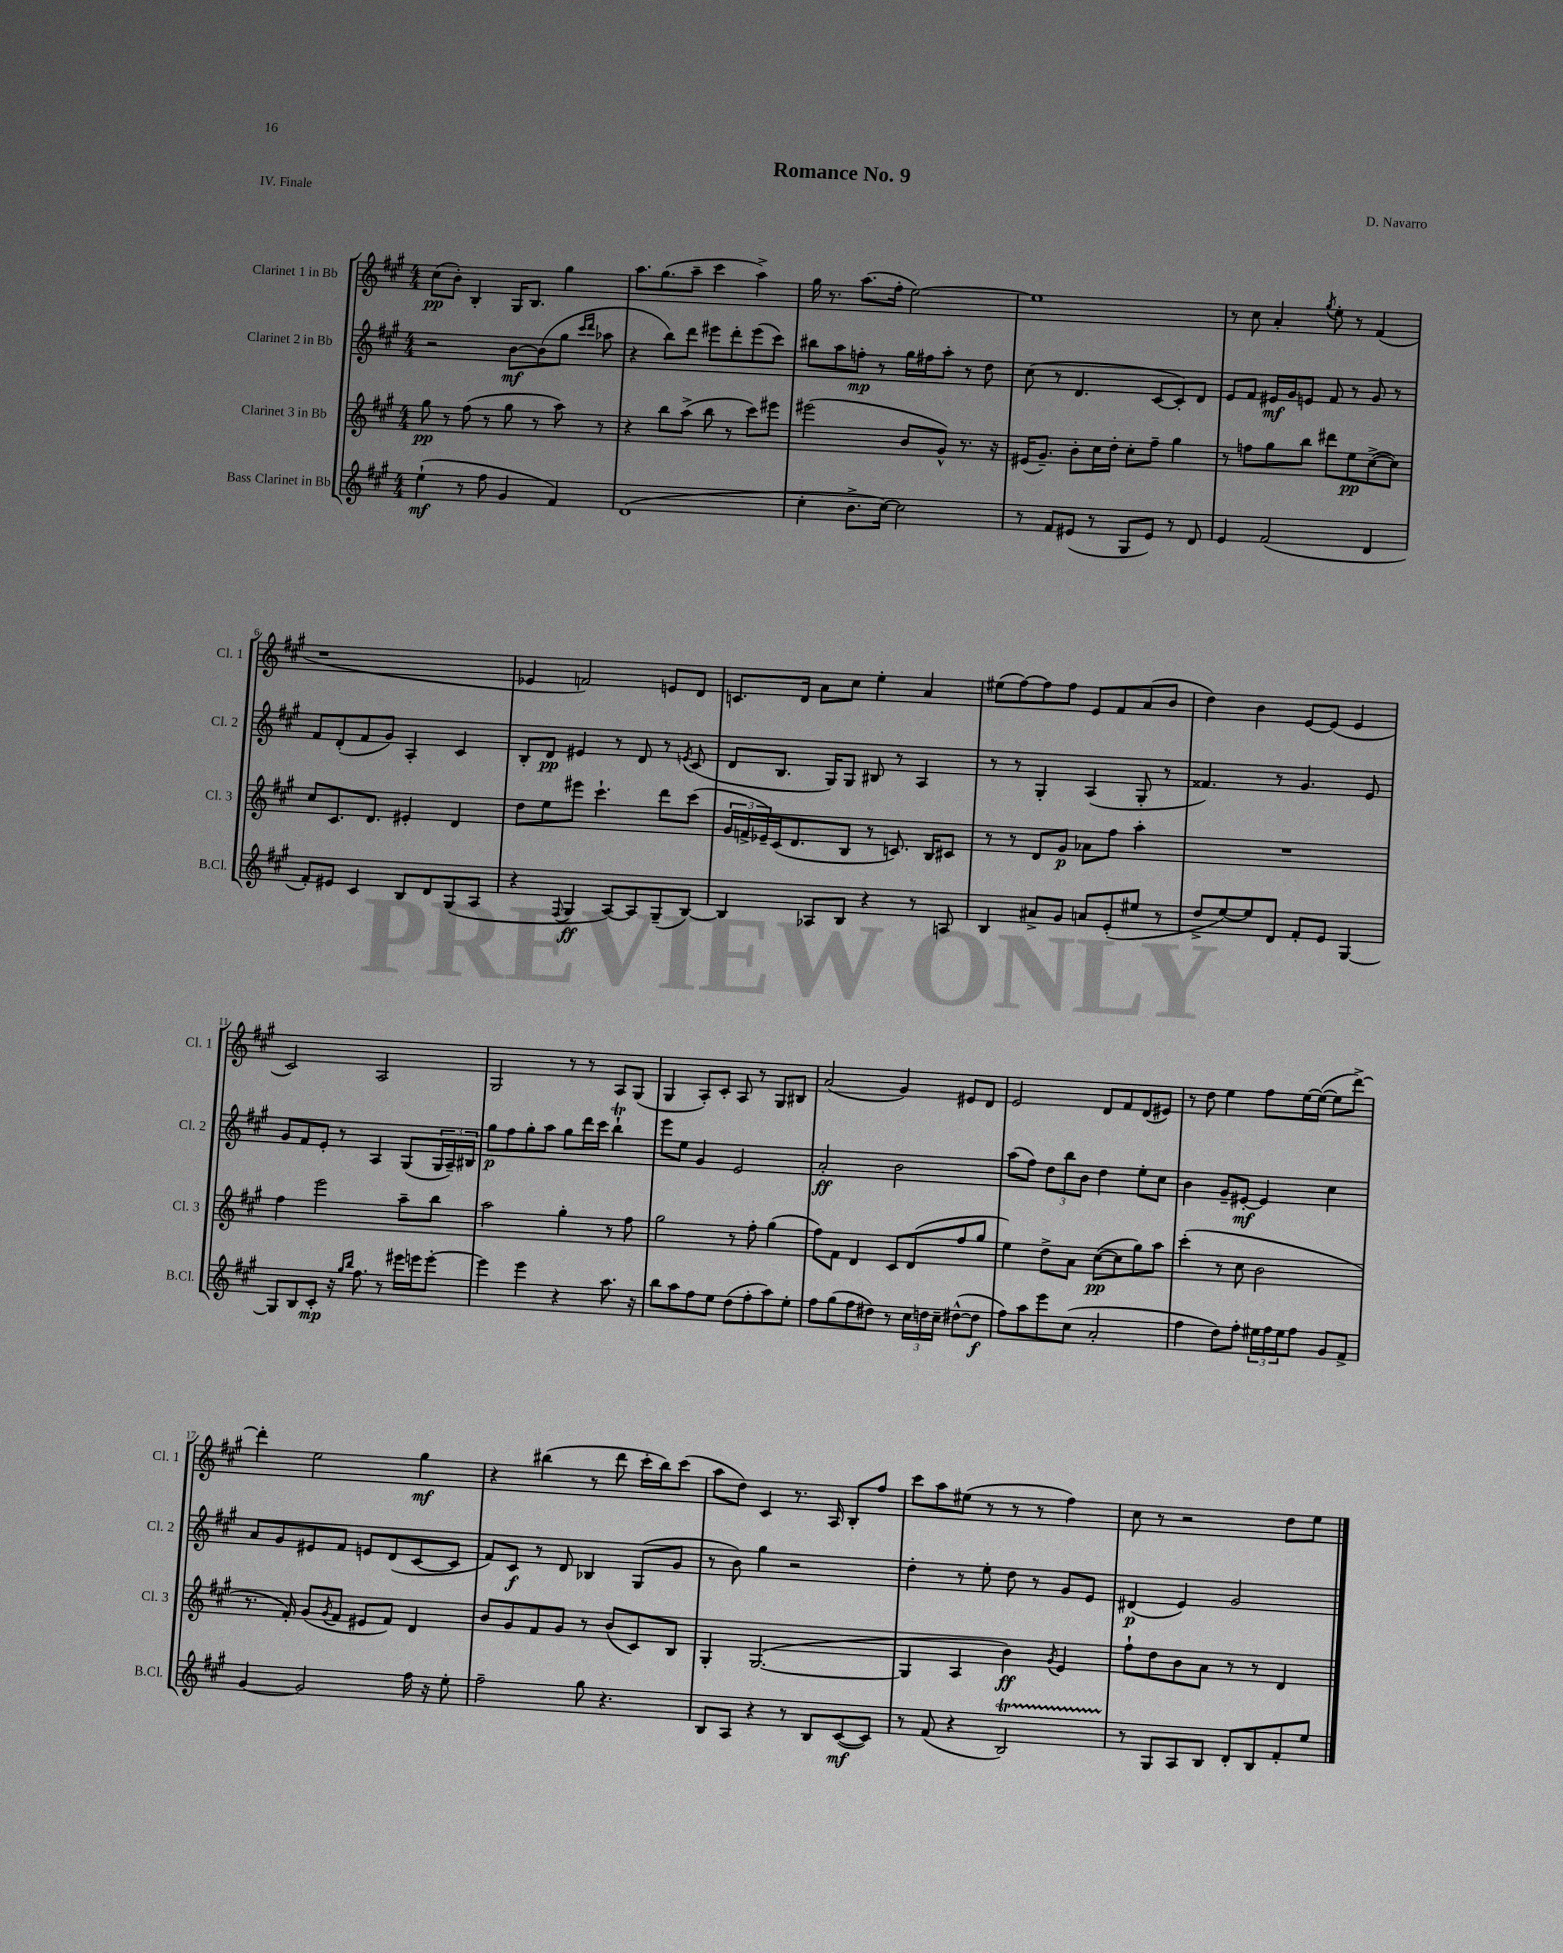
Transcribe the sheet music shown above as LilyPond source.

\header { title = "Romance No. 9" composer = "D. Navarro" piece = "IV. Finale" }
<<
\new StaffGroup <<
\new Staff = "s0" \with { instrumentName = "Clarinet 1 in Bb" shortInstrumentName = "Cl. 1" } {
    \clef treble \key a \major \numericTimeSignature \time 4/4
    cis''8\pp( b'8-.) b4-. gis16 b8. gis''4 |
    a''8. gis''8.( a''8-- cis'''4 a''4->) |
    gis''16 r8. a''8.( fis''16-. e''2~) |
    e''1 |
    r8 cis''8 a'4-. \acciaccatura { gis''8 } e''8-. r8 fis'4( |
    r1 |
    ees'4 f'2) e'8 d'8 |
    c'8. d'16 a'8 cis''8 e''4-. a'4 |
    eis''8( fis''8~) fis''8 fis''8 e'8 fis'8 a'8( b'8 |
    d''4) b'4 e'8~ e'8( e'4 |
    cis'2) a2 |
    gis2 r8 r8 a8 gis8( |
    gis4 a8-.) cis'8-. a8 r8 gis8 bis8 |
    a'2( gis'4) eis'8 d'8 |
    e'2 d'8 fis'8 d'8( eis'8) |
    r8 d''8 e''4 fis''8 e''16~ e''16~( e''8 d'''8~->) |
    d'''4-. e''2 gis''4\mf |
    r4 bis''4( r8 d'''8 cis'''16-. bis''16) cis'''8( |
    a''8 d''8) cis'4 r8. a16 b8-. fis''8 |
    cis'''8 a''8 eis''8( r8 r8 r8 fis''4) |
    cis''8 r8 r2 d''8 e''8 \bar "|." |
}
\new Staff = "s1" \with { instrumentName = "Clarinet 2 in Bb" shortInstrumentName = "Cl. 2" } {
    \clef treble \key a \major \numericTimeSignature \time 4/4
    r2 b'8~\mf b'8( gis''8 \grace { cis'''16 d'''16 } aes''8 |
    r4 b''8) d'''8 eis'''8 d'''8-. eis'''8( cis'''8) |
    bis''8 a''8 f''8-.\mp r8 gis''16 fis''16 a''8-. r8 d''8 |
    cis''8( r8 d'4. cis'8~ cis'8-.) d'8 |
    e'8 fis'8 eis'16\mf gis'16 e'8 fis'8 r8 gis'8 r8 |
    fis'8 d'8-.( fis'8 gis'8) a4-. cis'4 |
    b8-. d'8\pp eis'4 r8 d'8 r8 \acciaccatura { e'8 } cis'8( |
    d'8 b8. gis16) gis8 bis8 r8 a4 |
    r8 r8 gis4-. a4( gis8-. r8 |
    fisis'4.) r8 gis'4. e'8 |
    gis'8 fis'8 e'8-. r8 a4 gis8( \tuplet 3/2 { gis16 a16--) bis16 } |
    gis''8\p fis''8 gis''8-. a''8 gis''8 d'''16 cis'''16 b''4-!\trill |
    e'''8 e''8 gis'4 e'2 |
    a'2-.\ff b'2 |
    a''8( fis''8) \tuplet 3/2 { d''8 b''8 b'8 } d''4 e''8-. cis''8 |
    b'4 gis'8-- eis'8~-.\mf eis'4 cis''4 |
    a'8 gis'8 eis'8 fis'8 e'8 d'8( cis'8~ cis'8 |
    fis'8) cis'8\f r8 d'8 bes4 gis8( gis'8 |
    r8 b'8) gis''4 r2 |
    d''4-. r8 e''8-. d''8 r8 gis'8 e'8 |
    dis'4\p( e'4) gis'2 \bar "|." |
}
\new Staff = "s2" \with { instrumentName = "Clarinet 3 in Bb" shortInstrumentName = "Cl. 3" } {
    \clef treble \key a \major \numericTimeSignature \time 4/4
    gis''8\pp r8 fis''8( r8 gis''8 r8 a''8) r8 |
    r4 b''8 a''8->( b''8 r8 cis'''8) eis'''8 |
    eis'''2( b'8 gis'8-^) r8. r16 |
    eis'16( gis'8.--) b'8-. cis''16 d''16-. cis''8-. fis''8-- gis''4 |
    r8 f''8 gis''8 b''8 dis'''8 e''8\pp cis''8~->( cis''8) |
    cis''8 cis'8. d'8. eis'4-. d'4 |
    d''8 e''8 eis'''8 cis'''4.-! d'''8 cis'''8( |
    \tuplet 3/2 { gis'16 f'16-> ees'16--) } cis'16( d'8. b8 r8 c'8.) b16 cis'8 |
    r8 r8 d'8 gis'8\p aes'8 fis''8 a''4-. |
    R1 |
    fis''4 e'''2 a''8-- b''8 |
    a''2 gis''4-. r8 fis''8 |
    gis''2 r8 fis''8-. gis''4( |
    fis''8) fis'8 d'4 cis'8 d'8( fis''8 gis''8 |
    e''4) d''8-> a'8 cis''8~\pp( cis''8 gis''8) a''8 |
    cis'''4-.( r8 cis''8 b'2 |
    r8. fis'16-.) gis'8( \acciaccatura { gis'8 } fis'8 eis'8 fis'8) d'4 |
    b'8 gis'8 fis'8 gis'8 r8 b'8( cis'8) b8 |
    gis4-. gis2.~( |
    gis4 a4 b'4\ff) \acciaccatura { gis'8 } e'4 |
    fis''8-! d''8 b'8 a'8 r8 r8 d'4 \bar "|." |
}
\new Staff = "s3" \with { instrumentName = "Bass Clarinet in Bb" shortInstrumentName = "B.Cl." } {
    \clef treble \key a \major \numericTimeSignature \time 4/4
    e''4-!\mf( r8 fis''8 gis'4 fis'4) |
    d'1( |
    cis''4-. b'8.-> cis''16~) cis''2 |
    r8 fis'8 eis'8( r8 gis8 eis'8) r8 d'8 |
    e'4 fis'2( d'4 |
    fis'8-.) eis'8 cis'4 b8 d'8 gis8( a8 |
    r4 \appoggiatura { fis8 } gis4\ff a8~) a8 gis8--( b8~) |
    b4 aes8 b8 r4 r8 a8 |
    b4 ais'8-> gis'8 a'8 e'8-.( eis''8 r8 |
    d''8-> e''8~) e''8 d'8 fis'8-. e'8 gis4~ |
    gis8 b8 cis'8-.\mp r16 \grace { gis''16 b''16 } fis''8. r8 eis'''16 e'''16 e'''8~-. |
    e'''4 e'''4 r4 a''8. r16 |
    b''8 a''8 fis''8 e''8 d''8( fis''8-. a''8) e''8-. |
    fis''8 gis''8( fis''8 dis''8) r8 \tuplet 3/2 { cis''16 d''16 cis''16-- } dis''8~-^( dis''8\f |
    fis''8) a''8 e'''8 cis''8( a'2-. |
    fis''4 d''8) fis''8-. \tuplet 3/2 { eis''16 fis''16 eis''16 } fis''8 gis'8 fis'8-> |
    gis'4~ gis'2 fis''16 r16 e''8-. |
    fis''2-- gis''8 r4. |
    b8 a8 r4 r8 b8 cis'8~\mf( cis'8) |
    r8 fis'8( r4 b2\startTrillSpan) |
    r8\stopTrillSpan gis8 a8 b8 d'8-. b8 fis'8-. e''8 \bar "|." |
}
>>
>>
